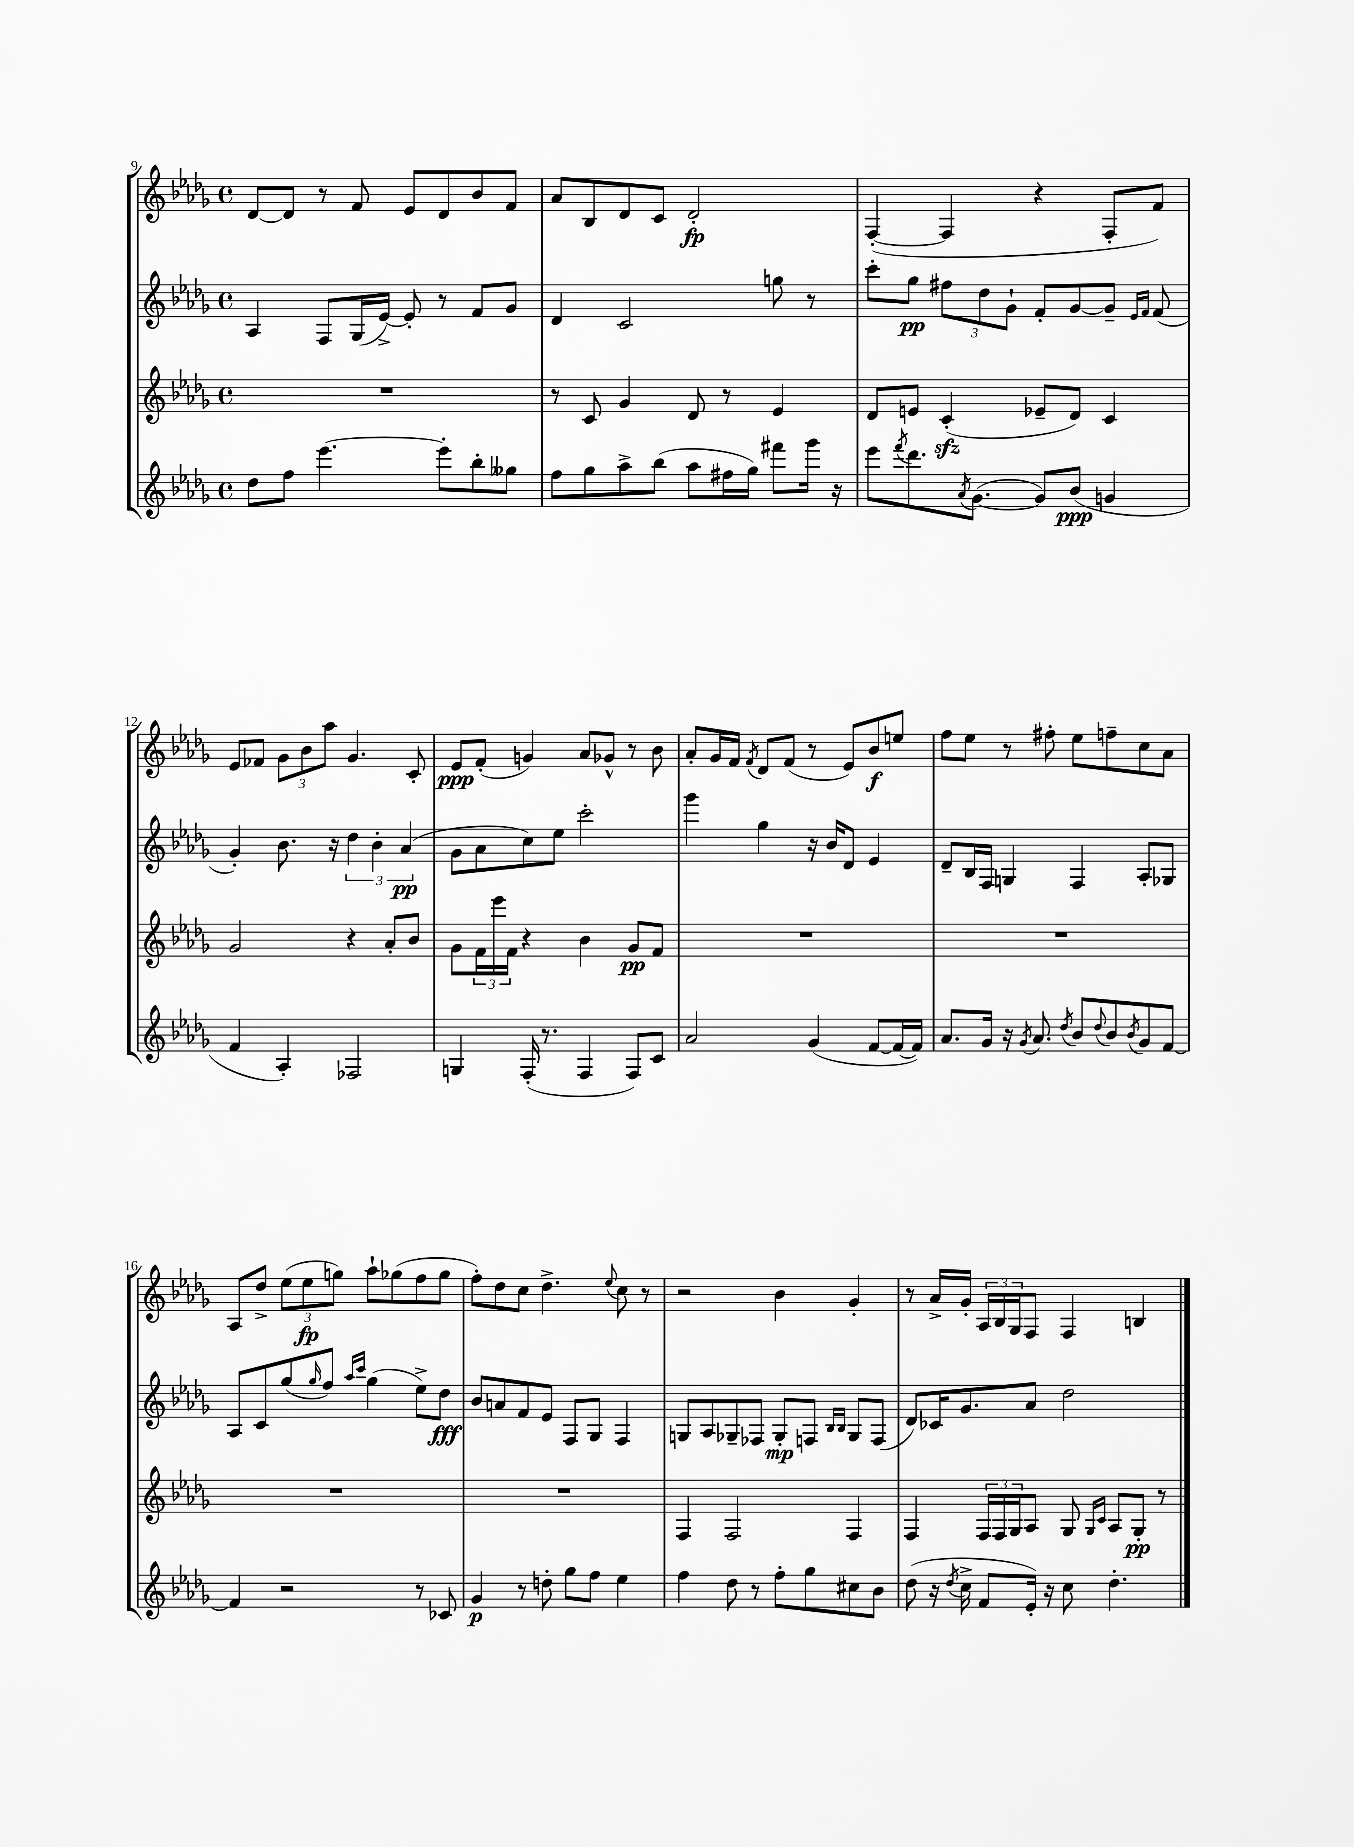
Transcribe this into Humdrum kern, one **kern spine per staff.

**kern	**dynam	**kern	**dynam	**kern	**dynam	**kern	**dynam
*part4	*part4	*part3	*part3	*part2	*part2	*part1	*part1
*staff4	*staff4	*staff3	*staff3	*staff2	*staff2	*staff1	*staff1
*clefG2	*	*clefG2	*	*clefG2	*	*clefG2	*
*k[b-e-a-d-g-]	*	*k[b-e-a-d-g-]	*	*k[b-e-a-d-g-]	*	*k[b-e-a-d-g-]	*
*M4/4	*	*M4/4	*	*M4/4	*	*M4/4	*
*met(c)	*	*met(c)	*	*met(c)	*	*met(c)	*
=9	=9	=9	=9	=9	=9	=9	=9
8dd-\L	.	1r	.	4A-/	.	[8d-/L	.
8ff\J	.	.	.	.	.	8d-/J]	.
[4.eee-\	.	.	.	8F/L	.	8r	.
.	.	.	.	(16G-/L	.	8f/	.
.	.	.	.	[16e-^/JJ)	.	.	.
.	.	.	.	8e-'/]	.	8e-/L	.
8eee-'\L]	.	.	.	8r	.	8d-/	.
8bb-'\	.	.	.	8f/L	.	8b-/	.
8gg--X\J	.	.	.	8g-/J	.	8f/J	.
=10	=10	=10	=10	=10	=10	=10	=10
8ff\L	.	8r	.	4d-/	.	8a-/L	.
8gg-\	.	8c/	.	.	.	8B-/	.
8aa-^\	.	4g-/	.	2c/	.	8d-/	.
(8bb-\J	.	.	.	.	.	8c/J	.
8aa-\L	.	8d-/	.	.	.	2d-'/	fp
16ff#X\L	.	8r	.	.	.	.	.
16gg-\JJ)	.	.	.	.	.	.	.
8fff#X\L	.	4e-/	.	8ggn\	.	.	.
16ggg-\Jk	.	.	.	8r	.	.	.
16r	.	.	.	.	.	.	.
=11	=11	=11	=11	=11	=11	=11	=11
8eee-\L	.	8d-/L	.	8ccc'\L	.	([4F'/	.
8qfff/	.	.	.	.	.	.	.
8.ddd-\	.	8en/J	.	8gg-\J	pp	.	.
.	.	(4czz'/	.	12ff#X\L	.	4F/]	.
8qa-/	.	.	.	.	.	.	.
([8.g-\J	.	.	.	.	.	.	.
.	.	.	.	12dd-\	.	.	.
.	.	.	.	12g-`\J	.	.	.
8g-/L])	.	8e-X~/L	.	8f'/L	.	4r	.
(8b-/J	ppp	8d-/J)	.	[8g-/	.	.	.
4gn/	.	4c/	.	8g-~/J]	.	8F'/L	.
.	.	.	.	16qqe-/LL	.	.	.
.	.	.	.	16qqf/JJ	.	.	.
.	.	.	.	(8f/	.	8f/J)	.
!!LO:LB:g=z
=12	=12	=12	=12	=12	=12	=12	=12
4f/	.	2g-/	.	4g-'/)	.	8e-/L	.
.	.	.	.	.	.	8f-X/J	.
4A-'/)	.	.	.	8.b-\	.	12g-\L	.
.	.	.	.	.	.	12b-\	.
.	.	.	.	.	.	12aa-\J	.
.	.	.	.	16r	.	.	.
2F-X/	.	4r	.	6dd-\	.	4.g-/	.
.	.	.	.	6b-'\	.	.	.
.	.	8a-'/L	.	.	.	.	.
.	.	.	.	(6a-/	pp	.	.
.	.	8b-/J	.	.	.	8c'/	.
=13	=13	=13	=13	=13	=13	=13	=13
4Gn/	.	8g-\L	.	8g-\L	.	8e-/L	ppp
.	.	24f\L	.	8a-\	.	(8f'/J	.
.	.	24eee-\	.	.	.	.	.
.	.	24f\JJ	.	.	.	.	.
(16F'/	.	4r	.	8cc\)	.	4gn/)	.
8.r	.	.	.	.	.	.	.
.	.	.	.	8ee-\J	.	.	.
4F/	.	4b-\	.	2ccc'\	.	8a-/L	.
.	.	.	.	.	.	8g-X^^/J	.
8F/L)	.	8g-/L	pp	.	.	8r	.
8c/J	.	8f/J	.	.	.	8b-\	.
=14	=14	=14	=14	=14	=14	=14	=14
2a-/	.	1r	.	4ggg-\	.	8a-'/L	.
.	.	.	.	.	.	16g-/L	.
.	.	.	.	.	.	16f/JJ	.
.	.	.	.	.	.	8qf/	.
.	.	.	.	4gg-\	.	8d-/L	.
.	.	.	.	.	.	(8f/J	.
(4g-/	.	.	.	16r	.	8r	.
.	.	.	.	16b-/KL	.	.	.
.	.	.	.	8d-/J	.	8e-/L)	.
[8f/L	.	.	.	4e-/	.	8b-/	f
16f/L_	.	.	.	.	.	8een/J	.
16f/JJ])	.	.	.	.	.	.	.
=15	=15	=15	=15	=15	=15	=15	=15
8.a-/L	.	1r	.	8d-~/L	.	8ff\L	.
.	.	.	.	16B-/L	.	8ee-\J	.
16g-/Jk	.	.	.	16F/JJ	.	.	.
16r	.	.	.	4Gn/	.	8r	.
8qg-/	.	.	.	.	.	.	.
8.a-/	.	.	.	.	.	.	.
.	.	.	.	.	.	8ff#X'\	.
8qdd-/	.	.	.	.	.	.	.
8b-/L	.	.	.	4F/	.	8ee-\L	.
8qqdd-/	.	.	.	.	.	.	.
8b-/	.	.	.	.	.	8ffn~\	.
8qb-/	.	.	.	.	.	.	.
8g-/	.	.	.	8A-'/L	.	8cc\	.
[8f/J	.	.	.	8G-X/J	.	8a-\J	.
!!LO:LB:g=z
=16	=16	=16	=16	=16	=16	=16	=16
4f/]	.	1r	.	8A-/L	.	8A-/L	.
.	.	.	.	8c/	.	8dd-^/J	.
2r	.	.	.	(8gg-/	.	(12ee-\L	.
.	.	.	.	.	.	12ee-\	fp
.	.	.	.	16qqgg-/	.	.	.
.	.	.	.	8ff/J)	.	.	.
.	.	.	.	.	.	12ggn\J)	.
.	.	.	.	16qqaa-/LL	.	.	.
.	.	.	.	16qqccc/JJ	.	.	.
.	.	.	.	(4gg-\	.	8aa-`\L	.
.	.	.	.	.	.	(8gg-X\	.
8r	.	.	.	8ee-^\L)	.	8ff\	.
8c-X/	.	.	.	8dd-\J	fff	8gg-\J	.
=17	=17	=17	=17	=17	=17	=17	=17
4g-/	p	1r	.	8b-/L	.	8ff'\L)	.
.	.	.	.	8an/	.	8dd-\	.
8r	.	.	.	8f/	.	8cc\J	.
8ddn'\	.	.	.	8e-/J	.	4.dd-^\	.
8gg-\L	.	.	.	8F/L	.	.	.
8ff\J	.	.	.	8G-/J	.	.	.
.	.	.	.	.	.	8qqee-/	.
4ee-\	.	.	.	4F/	.	8cc\	.
.	.	.	.	.	.	8r	.
=18	=18	=18	=18	=18	=18	=18	=18
4ff\	.	4F/	.	8Gn/L	.	2r	.
.	.	.	.	8A-/	.	.	.
8dd-\	.	2F/	.	8G-X~/	.	.	.
8r	.	.	.	8F-X/J	.	.	.
8ff'\L	.	.	.	8G-'/L	mp	4b-\	.
8gg-\	.	.	.	8Fn/J	.	.	.
.	.	.	.	16qqB-/LL	.	.	.
.	.	.	.	16qqB-/JJ	.	.	.
8cc#X\	.	4F/	.	8G-/L	.	4g-'/	.
8b-\J	.	.	.	(8F/J	.	.	.
=19	=19	=19	=19	=19	=19	=19	=19
(8dd-\	.	4F/	.	8d-/L)	.	8r	.
16r	.	.	.	16c-X/K	.	16a-^/LL	.
8qdd-/	.	.	.	.	.	.	.
16cc^\	.	.	.	8.g-/	.	16g-'/JJ	.
8f/L	.	24F/LL	.	.	.	24A-/LL	.
.	.	24F/	.	.	.	24B-/	.
.	.	24G-/J	.	.	.	24G-/J	.
16e-'/Jk)	.	8A-/J	.	8a-/J	.	8F/J	.
16r	.	.	.	.	.	.	.
8cc\	.	8G-/	.	2dd-\	.	4F/	.
.	.	16qqG-/LL	.	.	.	.	.
.	.	16qqc/JJ	.	.	.	.	.
4.dd-'\	.	8A-/L	.	.	.	.	.
.	.	8G-'/J	pp	.	.	4Bn/	.
.	.	8r	.	.	.	.	.
==	==	==	==	==	==	==	==
*-	*-	*-	*-	*-	*-	*-	*-
